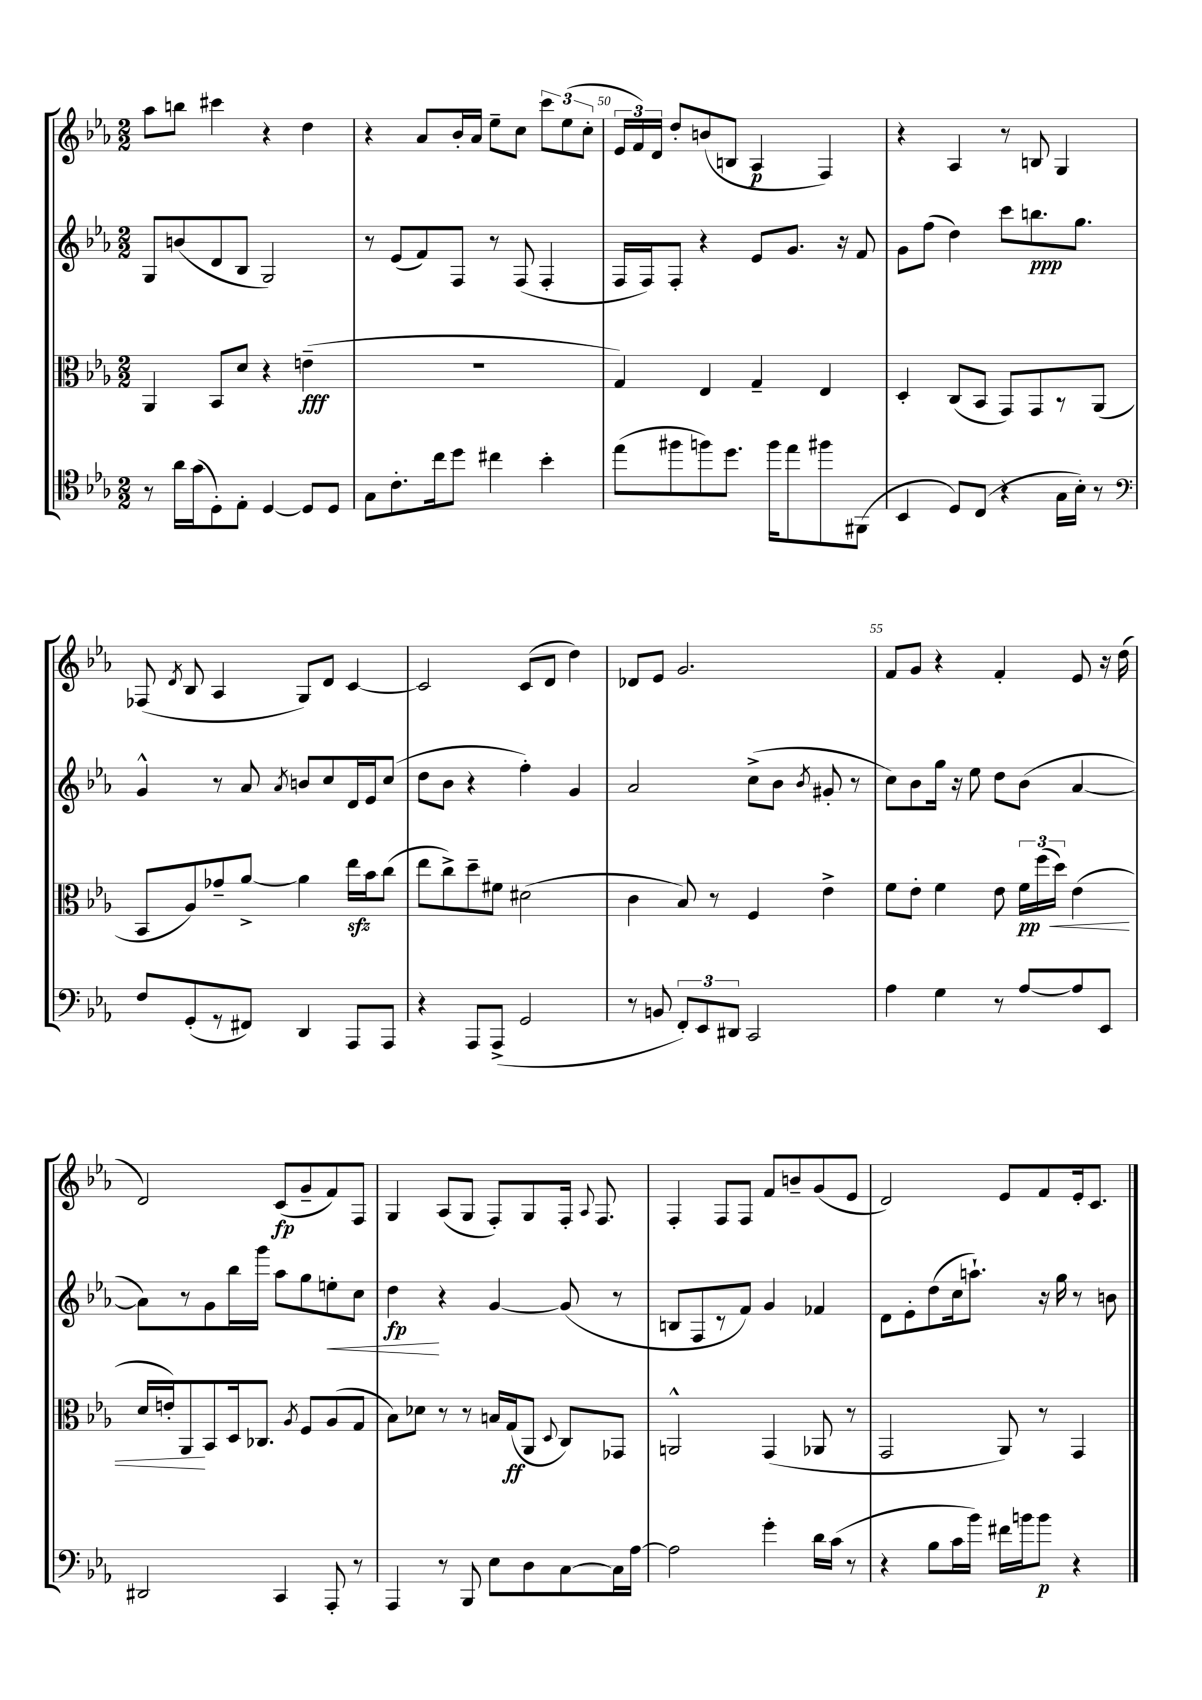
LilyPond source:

<<
\new StaffGroup <<
\new Staff = "s0" {
    \clef treble \key ees \major \numericTimeSignature \time 2/2
    \autoBeamOff aes''8[ b''8] cis'''4 r4 d''4 |
    r4 aes'8[ bes'16-. aes'16] ees''8[-- c''8] \tuplet 3/2 { c'''8[ ees''8( c''8]-. } |
    \tuplet 3/2 { ees'16[ f'16) d'16] } d''8[-. b'8( b8] aes4\p f4) |
    r4 aes4 r8 b8 g4 |
    fes8( \acciaccatura { d'8 } bes8 aes4 g8[) d'8] c'4~ |
    c'2 c'8[( d'8] d''4) |
    des'8[ ees'8] g'2. |
    f'8[ g'8] r4 f'4-. ees'8 r16 d''16( |
    d'2) c'8[\fp( g'8-- f'8) f8] |
    g4 aes8[( g8] f8[-.) g8 f16]-. \appoggiatura { aes8 } f8. |
    f4-. f8[ f8] f'8[ b'8-- g'8( ees'8] |
    d'2) ees'8[ f'8 ees'16-. c'8.] \bar "|." |
}
\new Staff = "s1" {
    \clef treble \key ees \major \numericTimeSignature \time 2/2
    \autoBeamOff g8[ b'8( d'8 bes8] g2) |
    r8 ees'8[( f'8) f8] r8 f8( f4-. |
    f16[ f16) f8]-. r4 ees'8[ g'8.] r16 f'8 |
    g'8[ f''8]( d''4) c'''8[ b''8.\ppp g''8.] |
    g'4-^ r8 aes'8 \acciaccatura { aes'8 } b'8[ c''8 d'16 ees'16 c''8]( |
    d''8[ bes'8] r4 f''4-.) g'4 |
    aes'2 c''8[->( bes'8] \acciaccatura { bes'8 } gis'8-. r8 |
    c''8[) bes'8 g''16] r16 ees''8 d''8[ bes'8]( aes'4~ |
    aes'8[) r8 g'8 bes''16 g'''16] aes''8[ g''8 e''8-.\< c''8] |
    d''4\fp\! r4 g'4~ g'8( r8 |
    b8[ f8 r8 f'8]) g'4 fes'4 |
    d'8[ ees'8-. d''8( c''16 a''8.]-!) r16 g''16 r8 b'8 \bar "|." |
}
\new Staff = "s2" {
    \clef alto \key ees \major \numericTimeSignature \time 2/2
    \autoBeamOff aes,4 bes,8[ d'8] r4 e'4--\fff( |
    R1 |
    g4) ees4 g4-- ees4 |
    d4-. c8[( bes,8] g,8[) g,8 r8 aes,8]( |
    bes,8[ aes8) ges'8-- aes'8]~-> aes'4 ees''16[\sfz bes'16 c''8]( |
    ees''8[ c''8->) d''8-- fis'8] dis'2( |
    c'4 bes8) r8 f4 ees'4-> |
    f'8[ ees'8]-. f'4 ees'8 \tuplet 3/2 { f'16[\pp f''16( d''16]\<) } ees'4( |
    d'16[ e'16-.) aes,8\! bes,8 d16 ces8.] \acciaccatura { aes8 } f8[ aes8( g8] |
    bes8[) des'8] r8 r8 b16[ g16\ff( aes,8] \appoggiatura { d8 } c8[) ges,8] |
    a,2-^ g,4( aes,8 r8 |
    g,2 aes,8) r8 g,4 \bar "|." |
}
\new Staff = "s3" {
    \clef tenor \key ees \major \numericTimeSignature \time 2/2
    \autoBeamOff r8 aes'16[ g'16( d8-.) ees8]-. d4~ d8[ d8] |
    g8[ c'8.-. c''16 d''8] cis''4 bes'4-. |
    ees''8[( fis''8 f''8) d''8.] f''16[ ees''8 fis''8 fis,8]( |
    bes,4 d8[) c8]( r4 g16[ bes16]-.) r8 |
    \clef bass f8[ g,8-.( r8 fis,8]) d,4 aes,,8[ aes,,8] |
    r4 aes,,8[ aes,,8]->( g,2 |
    r8 b,8 \tuplet 3/2 { f,8[-.) ees,8 dis,8] } c,2 |
    aes4 g4 r8 aes8[~ aes8 ees,8] |
    dis,2 c,4 aes,,8-. r8 |
    aes,,4 r8 bes,,8 ees8[ d8 c8~ c16 aes16]~ |
    aes2 g'4-. d'16[ c'16]( r8 |
    r4 bes8[ c'16 bes'16]) fis'16[ b'16 b'8]\p r4 \bar "|." |
}
>>
>>
\layout { \context { \Score currentBarNumber = #48 \override BarNumber.break-visibility = ##(#f #t #t) barNumberVisibility = #(every-nth-bar-number-visible 5) } }
